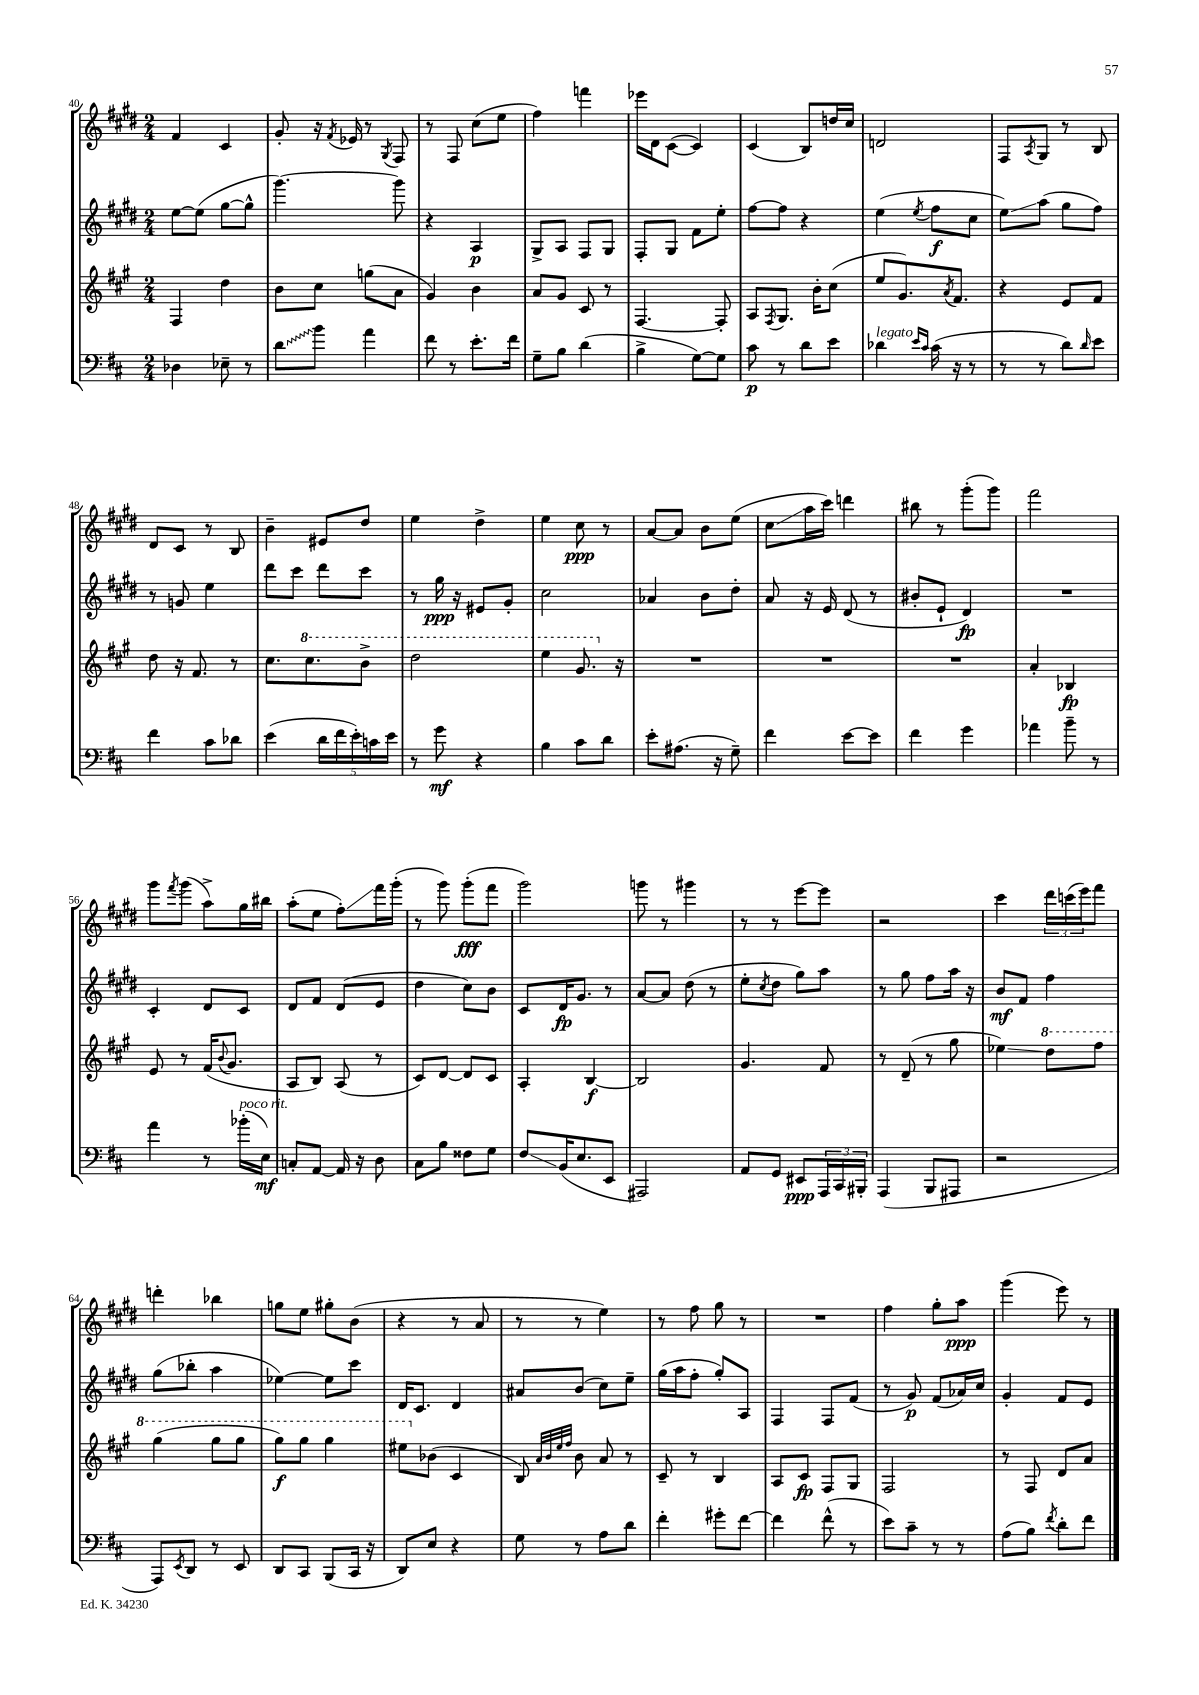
<<
\new StaffGroup <<
\new Staff = "s0" {
    \clef treble \key e \major \numericTimeSignature \time 2/4
    fis'4 cis'4 |
    gis'8-. r16 \acciaccatura { fis'8 } ees'16 r8 \acciaccatura { gis8 } fis8 |
    r8 fis8 cis''8( e''8 |
    fis''4) f'''4 |
    ees'''16 dis'16 cis'8~( cis'4) |
    cis'4( b8) d''16 cis''16 |
    d'2 |
    fis8 \acciaccatura { a8 } gis8 r8 b8 |
    dis'8 cis'8 r8 b8 |
    b'4-- eis'8 dis''8 |
    e''4 dis''4-> |
    e''4 cis''8\ppp r8 |
    a'8~ a'8 b'8 e''8( |
    cis''8\glissando a''16 cis'''16) d'''4 |
    bis''8 r8 gis'''8-.( gis'''8) |
    fis'''2 |
    gis'''8 \acciaccatura { fis'''8 } gis'''8( a''8->) gis''16 bis''16 |
    a''8-.( e''8 fis''8-.\glissando) fis'''16 gis'''16-.( |
    r8 gis'''8) gis'''8-.\fff( fis'''8 |
    gis'''2) |
    g'''8 r8 gis'''4 |
    r8 r8 e'''8~ e'''8 |
    r2 |
    cis'''4 \tuplet 3/2 { dis'''16 c'''16( e'''16) } fis'''8 |
    d'''4-. bes''4 |
    g''8 e''8 gis''8-. b'8( |
    r4 r8 a'8 |
    r8 r8 e''4) |
    r8 fis''8 gis''8 r8 |
    R2 |
    fis''4 gis''8-. a''8\ppp |
    gis'''4( e'''8) r8 \bar "|." |
}
\new Staff = "s1" {
    \clef treble \key e \major \numericTimeSignature \time 2/4
    e''8~ e''8( gis''8~ gis''8-^ |
    gis'''4.~) gis'''8 |
    r4 a4\p |
    gis8-> a8 fis8 gis8 |
    fis8-. gis8 fis'8 e''8-. |
    fis''8~ fis''8 r4 |
    e''4( \acciaccatura { e''8 } fis''8\f cis''8 |
    e''8\glissando) a''8( gis''8 fis''8) |
    r8 g'8 e''4 |
    dis'''8 cis'''8 dis'''8 cis'''8 |
    r8 gis''16\ppp r16 eis'8 gis'8-. |
    cis''2 |
    aes'4 b'8 dis''8-. |
    a'8 r16 e'16 dis'8( r8 |
    bis'8-. e'8-! dis'4\fp) |
    R2 |
    cis'4-. dis'8 cis'8 |
    dis'8 fis'8 dis'8( e'8 |
    dis''4 cis''8) b'8 |
    cis'8 dis'16\fp gis'8. r8 |
    a'8~ a'8 dis''8( r8 |
    e''8-. \acciaccatura { cis''8 } dis''8 gis''8) a''8 |
    r8 gis''8 fis''8 a''16 r16 |
    b'8\mf fis'8 fis''4 |
    gis''8( bes''8-. a''4 |
    ees''4~) ees''8 cis'''8 |
    dis'16 cis'8. dis'4 |
    ais'8 b'8( cis''8) e''8-- |
    gis''16( a''16 fis''8-. gis''8-.) a8 |
    fis4 fis8 fis'8( |
    r8 gis'8\p) fis'8( aes'16) cis''16 |
    gis'4-. fis'8 e'8 \bar "|." |
}
\new Staff = "s2" {
    \clef treble \key a \major \numericTimeSignature \time 2/4
    fis4 d''4 |
    b'8 cis''8 g''8( a'8 |
    gis'4) b'4 |
    a'8 gis'8 cis'8 r8 |
    fis4.~ fis8-. |
    a8 \acciaccatura { fis8 } gis8. b'16-. cis''8( |
    e''8 gis'8.) \acciaccatura { a'8 } fis'8. |
    r4 e'8 fis'8 |
    d''8 r16 fis'8. r8 |
    cis''8. \ottava #1 cis'''8. b''8-> |
    d'''2 |
    e'''4 gis''8. \ottava #0 r16 |
    R2 |
    R2 |
    R2 |
    a'4-. bes4\fp |
    e'8 r8 fis'16( \appoggiatura { b'8 } gis'8. |
    a8 b8) a8( r8 |
    cis'8) d'8~ d'8 cis'8 |
    a4-. b4~\f |
    b2 |
    gis'4. fis'8 |
    r8 d'8--( r8 gis''8 |
    ees''4\glissando) \ottava #1 d'''8 fis'''8 |
    gis'''4( gis'''8 gis'''8 |
    gis'''8\f) gis'''8 gis'''4 |
    eis'''8 \ottava #0 bes'8( cis'4 |
    b8) \grace { a'32 b'32 e''32 fis''32 } b'8 a'8 r8 |
    cis'8-- r8 b4 |
    a8 cis'8\fp fis8 gis8 |
    fis2 |
    r8 fis8 d'8 a'8 \bar "|." |
}
\new Staff = "s3" {
    \clef bass \key d \major \numericTimeSignature \time 2/4
    des4 ees8-- r8 |
    \once \override Glissando.style = #'zigzag d'8\glissando b'8 a'4 |
    fis'8 r8 e'8.-. fis'16 |
    g8-- b8 d'4( |
    b4-> g8~) g8 |
    cis'8\p r8 d'8 e'8 |
    des'4^\markup { \italic "legato" } \grace { e'16 cis'16 } cis'16( r16 r8 |
    r8 r8 d'8) \grace { d'16 } e'8 |
    fis'4 cis'8 des'8 |
    e'4( \tuplet 5/4 { d'16 fis'16 e'16-.) c'16 e'16 } |
    r8 g'8\mf r4 |
    b4 cis'8 d'8 |
    e'8-. ais8.( r16 g8--) |
    fis'4 e'8~ e'8 |
    fis'4 g'4 |
    aes'4 b'8-- r8 |
    a'4 r8 bes'16-.^\markup { \italic "poco rit." }( e16\mf) |
    c8-. a,8~ a,16 r16 d8 |
    cis8 b8 fisis8 g8 |
    fis8\glissando b,16( e8. e,8 |
    ais,,2) |
    a,8 g,8 eis,8\ppp \tuplet 3/2 { a,,16 cis,16 bis,,16-. } |
    a,,4( b,,8 ais,,8 |
    r2 |
    a,,8) \acciaccatura { e,8 } d,8 r8 e,8 |
    d,8 cis,8 b,,8( cis,16 r16 |
    d,8) e8 r4 |
    g8 r8 a8 d'8 |
    fis'4-. gis'8-. fis'8~ |
    fis'4 fis'8-^( r8 |
    e'8) cis'8-- r8 r8 |
    a8( b8) \acciaccatura { fis'8 } d'8-. fis'8 \bar "|." |
}
>>
>>
\layout { \context { \Score currentBarNumber = #40 } }
